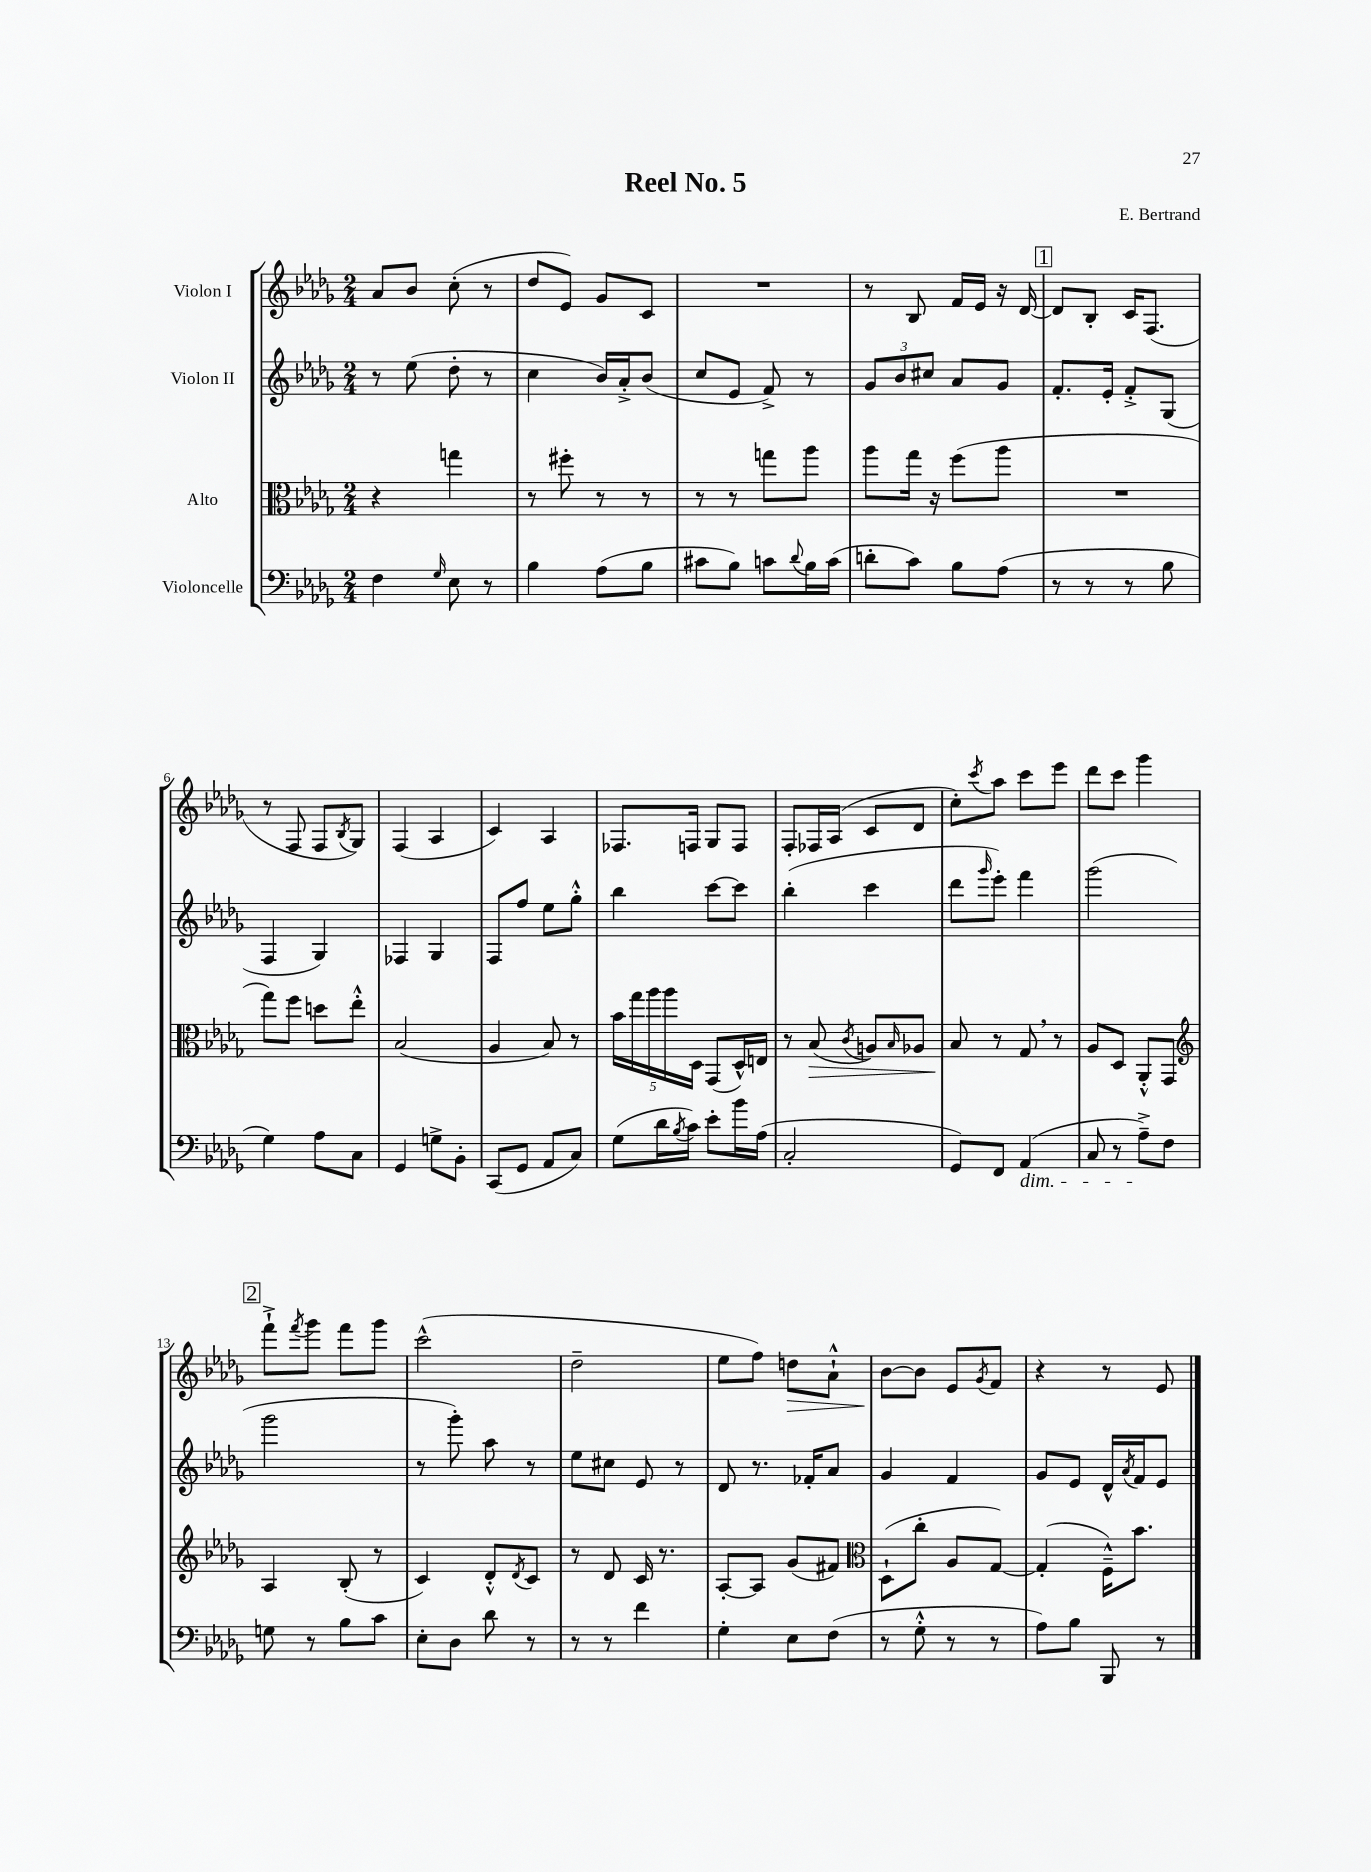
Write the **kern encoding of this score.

**kern	**kern	**dynam	**kern	**kern	**dynam
*part4	*part3	*part3	*part2	*part1	*part1
*staff4	*staff3	*staff3	*staff2	*staff1	*staff1
*I"Violoncelle	*I"Alto	*	*I"Violon II	*I"Violon I	*
*clefF4	*clefC3	*	*clefG2	*clefG2	*
*k[b-e-a-d-g-]	*k[b-e-a-d-g-]	*	*k[b-e-a-d-g-]	*k[b-e-a-d-g-]	*
*M2/4	*M2/4	*	*M2/4	*M2/4	*
=1	=1	=1	=1	=1	=1
4F\	4r	.	8r	8a-/L	.
.	.	.	(8ee-\	8b-/J	.
16qqG-/	.	.	.	.	.
8E-\	4ggn\	.	8dd-'\	(8cc'\	.
8r	.	.	8r	8r	.
=2	=2	=2	=2	=2	=2
4B-\	8r	.	4cc\	8dd-/L	.
.	8ff#X'\	.	.	8e-/J)	.
(8A-\L	8r	.	16b-/LL)	8g-/L	.
.	.	.	16a-'^/J	.	.
8B-\J	8r	.	(8b-/J	8c/J	.
=3	=3	=3	=3	=3	=3
8c#X\L	8r	.	8cc/L	2r	.
8B-\J)	8r	.	8e-/J	.	.
8cn\L	8ggn\L	.	8f^/)	.	.
8qqd-/	.	.	.	.	.
16B-\L	8aa-\J	.	8r	.	.
(16c\JJ	.	.	.	.	.
=4	=4	=4	=4	=4	=4
8dn'\L	8aa-\L	.	12g-/L	8r	.
.	.	.	12b-/	.	.
8c\J)	16gg-\Jk	.	.	8B-/	.
.	.	.	12cc#X/J	.	.
.	16r	.	.	.	.
8B-\L	(8ff\L	.	8a-/L	16f/LL	.
.	.	.	.	16e-/JJ	.
(8A-\J	8aa-\J	.	8g-/J	16r	.
.	.	.	.	[16d-/	.
!!LO:REH:place=s1:t=1
=5	=5	=5	=5	=5	=5
8r	2r	.	8.f'/L	8d-/L]	.
8r	.	.	.	8B-'/J	.
.	.	.	16e-'/Jk	.	.
8r	.	.	8f'^/L	16c/KL	.
.	.	.	.	(8.F/J	.
8B-\	.	.	(8G-/J	.	.
!!LO:LB:g=z
=6	=6	=6	=6	=6	=6
4G-\)	8gg-\L)	.	4F/	8r	.
.	8ff\J	.	.	8F/	.
8A-\L	8ddn\L	.	4G-/)	8F/L	.
.	.	.	.	8qB-/	.
8C\J	8ee-'^^\J	.	.	8G-/J)	.
=7	=7	=7	=7	=7	=7
4GG-/	(2B-/	.	4F-X/	(4F/	.
8Gn^\L	.	.	4G-/	4A-/	.
8BB-'\J	.	.	.	.	.
=8	=8	=8	=8	=8	=8
(8CC/L	4A-/	.	8F/L	4c/)	.
8GG-/J	.	.	8ff/J	.	.
8AA-/L	8B-/)	.	8ee-\L	4A-/	.
8C/J)	8r	.	8gg-'^^\J	.	.
=9	=9	=9	=9	=9	=9
(8G-\L	20b-\LL	.	4bb-\	8.F-X/L	.
.	20gg-\	.	.	.	.
.	20aa-\	.	.	.	.
16d-\L	.	.	.	.	.
.	20aa-\	.	.	.	.
8qB-/	.	.	.	.	.
16c\JJ)	.	.	.	16Fn/Jk	.
.	20D-\JJ	.	.	.	.
8e-'\L	(8GG-/L	.	[8ccc\L	8G-/L	.
16b-\L	16D-^^/L)	.	8ccc\J]	8F/J	.
(16A-\JJ	16En/JJ	.	.	.	.
=10	=10	=10	=10	=10	=10
2C'/	8r	.	(4bb-'\	8F'/L	.
!	!	!LO:HP:b	!	!	!
.	(8B-/	>	.	16F-X/L	.
.	.	.	.	(16A-/JJ	.
.	8qc/	.	.	.	.
.	8An/L)	.	4ccc\	8c/L	.
.	16qqB-/	.	.	.	.
.	8A-X/J	.	.	8d-/J	.
=11	=11	=11	=11	=11	=11
8GG-/L)	8B-/	.	8ddd-\L	8cc'\L)	.
.	.	.	16qqggg-/	8qccc/	.
8FF/J	8r	]	8eee-'\J)	8aa-\J	.
!LO:TX:b:i:t=dim.	!	!	!	!	!
(4AA-/	8G-,/	.	4fff\	8ccc\L	.
.	8r	.	.	8eee-\J	.
=12	=12	=12	=12	=12	=12
8C/	8A-/L	.	(2ggg-\	8ddd-\L	.
8r	8D-/J	.	.	8ccc\J	.
8A-~^\L)	8AA-'^^/L	.	.	4ggg-\	.
8F\J	8GG-/J	.	.	.	.
!!LO:LB:g=z
!!LO:REH:place=s1:t=2
=13	=13	=13	=13	=13	=13
*	*clefG2	*	*	*	*
8Gn\	4A-/	.	2ggg-\	8fff`^\L	.
.	.	.	.	8qfff/	.
8r	.	.	.	8ggg-\J	.
8B-\L	(8B-'/	.	.	8fff\L	.
8c\J	8r	.	.	8ggg-\J	.
=14	=14	=14	=14	=14	=14
8E-'\L	4c/)	.	8r	(2ccc^^\	.
8D-\J	.	.	8ggg-'\)	.	.
8d-\	8d-'^^/L	.	8aa-\	.	.
.	8qd-/	.	.	.	.
8r	8c/J	.	8r	.	.
=15	=15	=15	=15	=15	=15
8r	8r	.	8ee-\L	2dd-~\	.
8r	8d-/	.	8cc#X\J	.	.
4f\	16c/	.	8e-/	.	.
.	8.r	.	.	.	.
.	.	.	8r	.	.
=16	=16	=16	=16	=16	=16
4G-'\	[8A-'/L	.	8d-/	8ee-\L	.
.	8A-/J]	.	8.r	8ff\J)	.
!	!	!	!	!	!LO:HP:b
8E-\L	(8g-/L	.	.	8ddn\L	>
.	.	.	16f-X'/KL	.	.
(8F\J	8f#X/J)	.	8a-/J	8a-`^^\J	.
=17	=17	=17	=17	=17	=17
*	*clefC3	*	*	*	*
8r	(8D-`\L	.	4g-/	[8b-\L	.
8G-'^^\	8cc'\J	.	.	8b-\J]	]
8r	8A-/L	.	4f/	8e-/L	.
.	.	.	.	8qg-/	.
8r	[8G-/J)	.	.	8f/J	.
=18	=18	=18	=18	=18	=18
8A-\L)	(4G-'/]	.	8g-/L	4r	.
8B-\J	.	.	8e-/J	.	.
8BBB-/	16F~^^\KL)	.	16d-^^/LL	8r	.
.	.	.	8qa-/	.	.
.	8.b-\J	.	16f/J	.	.
8r	.	.	8e-/J	8e-/	.
==	==	==	==	==	==
*-	*-	*-	*-	*-	*-
